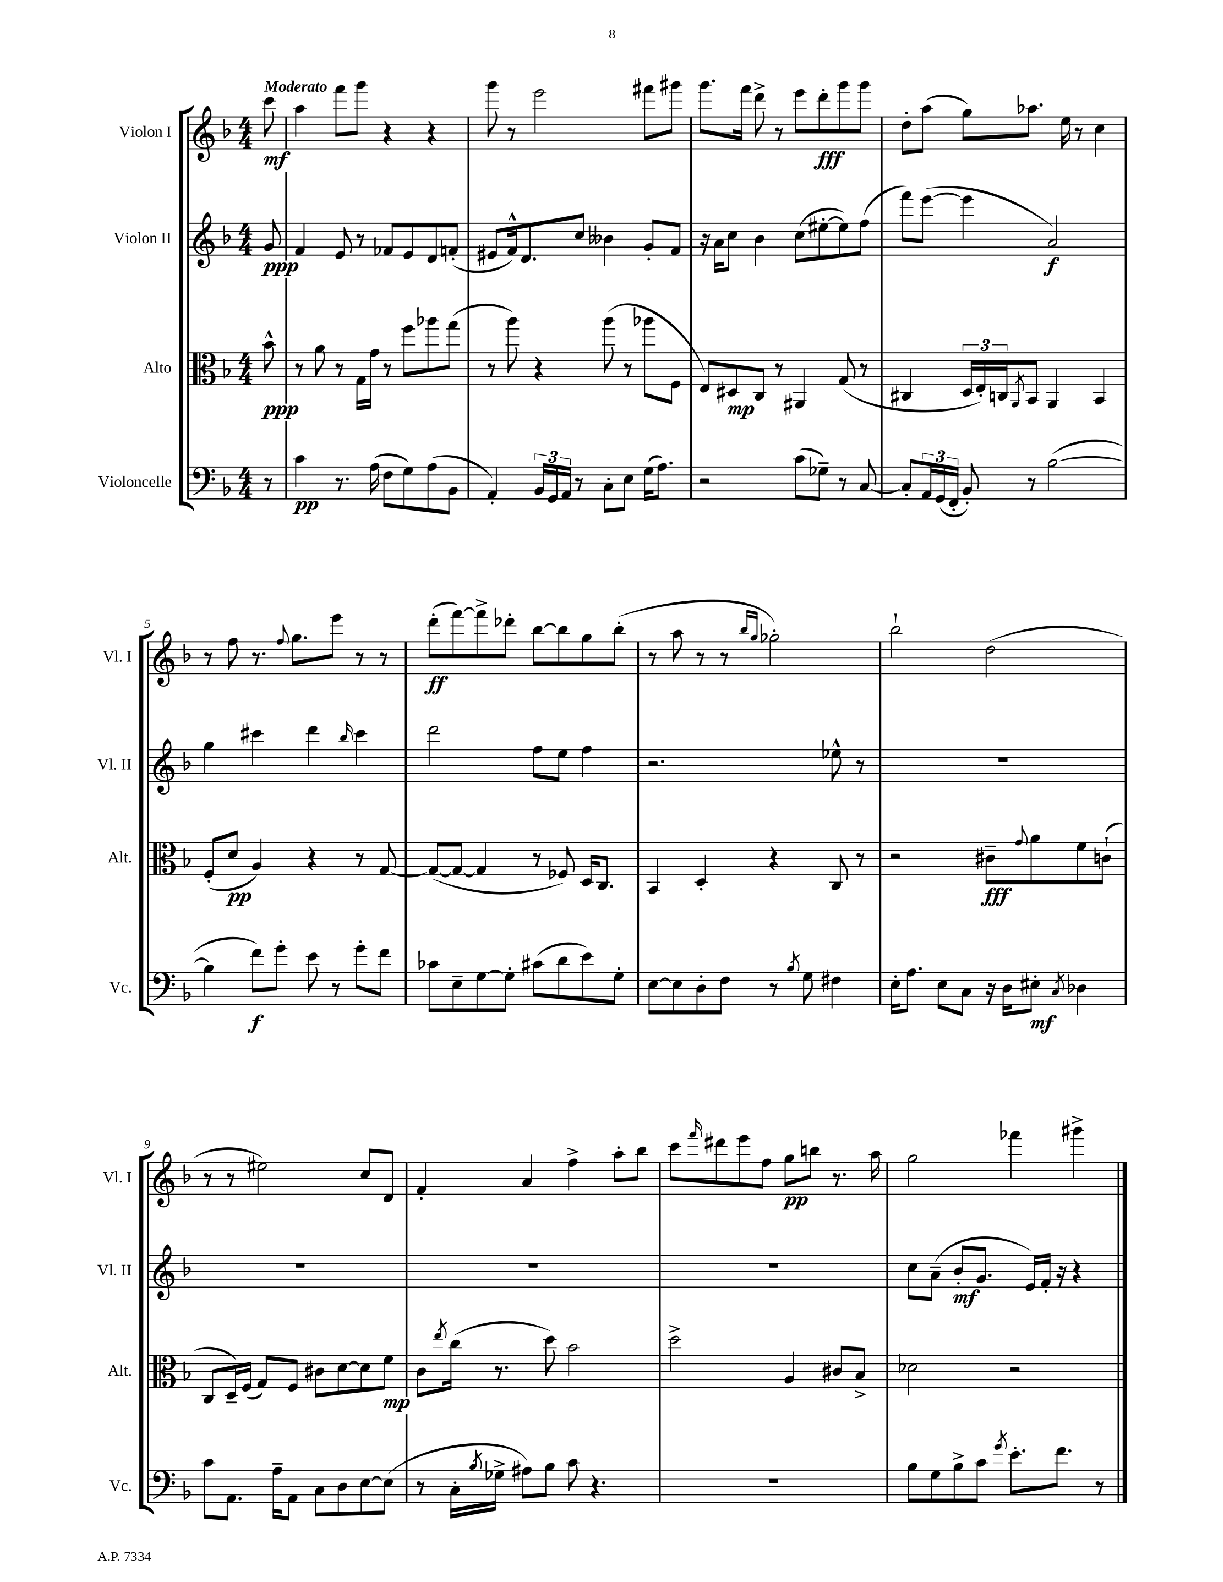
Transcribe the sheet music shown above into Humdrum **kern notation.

**kern	**kern	**kern	**kern
*staff4	*staff3	*staff2	*staff1
*clefF4	*clefC3	*clefG2	*clefG2
*k[b-]	*k[b-]	*k[b-]	*k[b-]
*M4/4	*M4/4	*M4/4	*M4/4
8r	8b-^^	8g	8ccc
=	=	=	=
4c	8r	4f	4aa
.	8a	.	.
8.r	8r	8e	8fff
.	16G	8r	8ggg
(16A	16g	.	.
8F	8r	8f-	4r
8G)	8ff	8e	.
(8A	8aa-	8d	4r
8BB-	(8gg	(8f'	.
=	=	=	=
4AA')	8r	8e#	8ggg
.	8aa)	16f^^)	8r
.	.	8.d	.
24BB-	4r	.	2eee
24GG	.	.	.
24AA	.	.	.
8r	.	8cc	.
8C'	(8aa	4b--	.
8E	8r	.	.
(16G	8aa-	8g'	8fff#
8.A)	.	.	.
.	8F	8f	8ggg#
=	=	=	=
2r	8E)	16r	8.ggg
.	.	16a	.
.	8D#	8cc	.
.	.	.	16fff
.	8C	4b-	8ddd^
.	8r	.	8r
(8c	4AA#	(8cc	8eee
8G-~)	.	[8ee#'	8ddd'
8r	(8G	8ee#])	8ggg
[8C	8r	(8ff	8ggg
=	=	=	=
8C']	4C#	8fff)	8dd'
24AA	.	([8eee	(8aa
(24GG	.	.	.
24FF'	.	.	.
8BB-')	24D	4eee]	8gg)
.	24E')	.	.
.	24C	.	.
.	8qAA	.	.
8r	8BB-	.	8.aa-
([2B-	4AA	2a)	.
.	.	.	16ee
.	.	.	8r
.	4BB-	.	4cc
=	=	=	=
4B-]	(8F'	4gg	8r
.	8d	.	8ff
8f)	4A)	4ccc#	8.r
8g'	.	.	.
.	.	.	8qqff
.	.	.	8.gg
8e	4r	4ddd	.
8r	.	.	8eee
.	.	16qqbb-	.
8g'	8r	4ccc#	8r
8f	[8G	.	8r
=	=	=	=
8c-	(8G_	2ddd	(8ddd'
8E~	8G_	.	[8fff)
[8G	4G]	.	8fff^]
8G']	.	.	8ddd-'
(8c#	8r	8ff	[8bb-
8d	8F-)	8ee	8bb-]
8e)	16D	4ff	8gg
.	8.C	.	.
8G'	.	.	(8bb-'
=	=	=	=
[8E	4BB-	2.r	8r
8E]	.	.	8aa
8D'	4D'	.	8r
8F	.	.	8r
.	.	.	16qqbb-
.	.	.	16qqgg
8r	4r	.	2gg-')
8qB-	.	.	.
8G	.	.	.
4F#	8C	8ee-^^	.
.	8r	8r	.
=	=	=	=
16E'	2r	1r	2bb-`
8.A	.	.	.
8E	.	.	.
8C	.	.	.
16r	8c#~	.	(2dd
16D	.	.	.
.	8qqg	.	.
8E#'	8a	.	.
8qC	.	.	.
4D-	8f	.	.
.	(8c`	.	.
=	=	=	=
8c	8C	1r	8r
8.AA	16D~)	.	8r
.	(16F	.	.
.	8G)	.	2ee#)
16A~	.	.	.
8AA	8F	.	.
8C	8c#	.	.
8D	[8d	.	.
[8E	8d]	.	8cc
(8E]	8f	.	8d
=	=	=	=
8r	8c	1r	4f'
.	8qee	.	.
16C'	(16cc	.	.
8qB-	.	.	.
16G-^	8.r	.	.
8A#)	.	.	4a
8B-	8dd)	.	.
8c	2b-	.	4ff^
4.r	.	.	.
.	.	.	8aa'
.	.	.	8bb-
=	=	=	=
1r	2dd^	1r	8ccc
.	.	.	16qqfff
.	.	.	8ddd#
.	.	.	8eee
.	.	.	8ff
.	4A	.	8gg
.	.	.	8bb
.	8c#	.	8.r
.	8B-^	.	.
.	.	.	16aa
=	=	=	=
8B-	2d-	8cc	2gg
8G	.	(8a~	.
8B-^	.	8b-'	.
8c	.	8.g	.
8qg	.	.	.
8.e'	2r	.	4fff-
.	.	16e)	.
.	.	16f'	.
8.f	.	16r	.
.	.	4r	4ggg#^
8r	.	.	.
==	==	==	==
*-	*-	*-	*-
